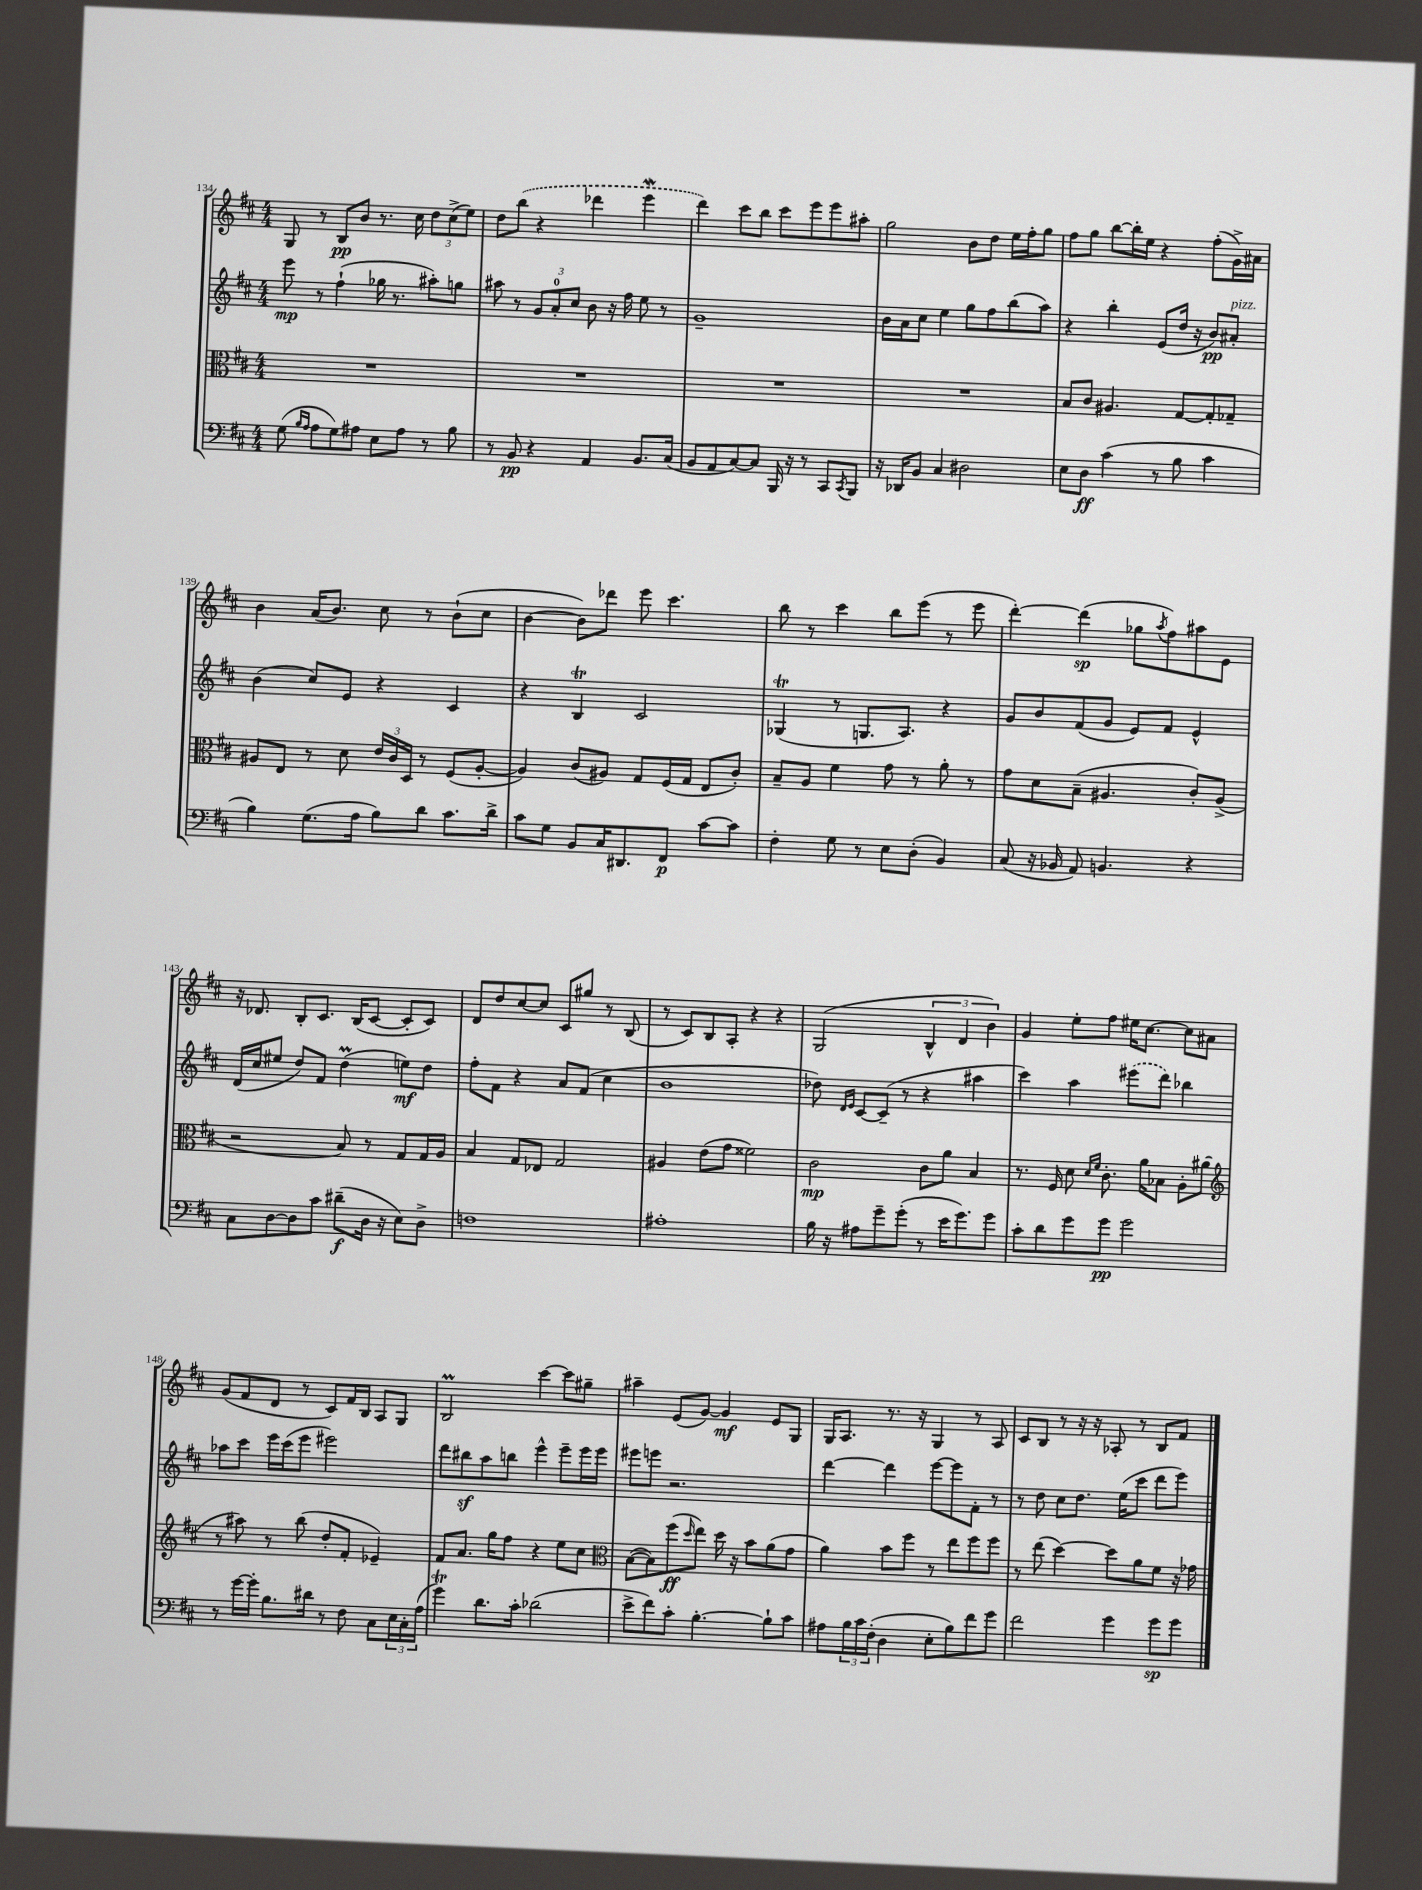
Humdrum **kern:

**kern	**dynam	**kern	**dynam	**kern	**dynam	**kern	**dynam
*part4	*part4	*part3	*part3	*part2	*part2	*part1	*part1
*staff4	*staff4	*staff3	*staff3	*staff2	*staff2	*staff1	*staff1
*clefF4	*	*clefC3	*	*clefG2	*	*clefG2	*
*k[f#c#]	*	*k[f#c#]	*	*k[f#c#]	*	*k[f#c#]	*
*M4/4	*	*M4/4	*	*M4/4	*	*M4/4	*
=134	=134	=134	=134	=134	=134	=134	=134
(8G\	.	1r	.	8eee\	mp	8G/	.
16qqB/LL	.	.	.	.	.	.	.
16qqA/JJ	.	.	.	.	.	.	.
8A\L	.	.	.	8r	.	8r	.
8G\)	.	.	.	(4ff#`\	.	8B/L	pp
8A#X\J	.	.	.	.	.	8b/J	.
8E\L	.	.	.	16gg-X\	.	8.r	.
.	.	.	.	8.r	.	.	.
8A#\J	.	.	.	.	.	.	.
.	.	.	.	.	.	16cc#\	.
8r	.	.	.	8aa#X'\L)	.	12dd\L	.
.	.	.	.	.	.	(12cc#^\	.
8B\	.	.	.	8ggn\J	.	.	.
.	.	.	.	.	.	12ee\J)	.
=135	=135	=135	=135	=135	=135	=135	=135
8r	.	1r	.	8aa#X\	.	8dd\L	.
8BB/	pp	.	.	8r	.	(8bb\J	.
4r	.	.	.	12g/L	.	4r	.
.	.	.	.	12a'/	.	.	.
.	.	.	.	12cc#/J	.	.	.
4AA/	.	.	.	8b\	.	4ddd-X\	.
.	.	.	.	16r	.	.	.
.	.	.	.	16ff#\	.	.	.
8.BB/L	.	.	.	8ee\	.	4eeeW\	.
.	.	.	.	8r	.	.	.
(16C#/Jk	.	.	.	.	.	.	.
=136	=136	=136	=136	=136	=136	=136	=136
8BB/L	.	1r	.	1g~	.	4ddd\)	.
8AA/	.	.	.	.	.	.	.
[8C#/)	.	.	.	.	.	8ccc#\L	.
8C#/J]	.	.	.	.	.	8bb\J	.
16BBB/	.	.	.	.	.	8ccc#\L	.
16r	.	.	.	.	.	.	.
8r	.	.	.	.	.	8eee\	.
8CC#/L	.	.	.	.	.	8eee\	.
8qCC#/	.	.	.	.	.	.	.
8BBB/J	.	.	.	.	.	8aa#X'\J	.
=137	=137	=137	=137	=137	=137	=137	=137
16r	.	1r	.	16b\LL	.	2gg\	.
16DD-X/KL	.	.	.	16a\J	.	.	.
8BB/J	.	.	.	8cc#\J	.	.	.
4C#/	.	.	.	4ee\	.	.	.
2D#X\	.	.	.	8gg\L	.	8b\L	.
.	.	.	.	8ff#\	.	8dd\J	.
.	.	.	.	(8bb\	.	16ee\LL	.
.	.	.	.	.	.	16ff#'\J	.
.	.	.	.	8aa\J)	.	8gg\J	.
=138	=138	=138	=138	=138	=138	=138	=138
8E\L	.	8B/L	.	4r	.	8ff#\L	.
8D\J	ff	8c#/J	.	.	.	8gg\J	.
(4c#\	.	4.A#X/	.	4bb'\	.	[8bb\L	.
.	.	.	.	.	.	16bb'\L]	.
.	.	.	.	.	.	16ee\JJ	.
8r	.	.	.	(8e/L	.	4r	.
8B\	.	[8G/L	.	16dd/Jk	.	.	.
.	.	.	.	16r	.	.	.
4c#\	.	8G'/]	.	8b/L)	pp	(8ff#'\L	.
!	!	!	!	!LO:TX:a:i:t=pizz.	!	!	!
.	.	8G-X~/J	.	8a#X'/J	.	16g^\L)	.
.	.	.	.	.	.	16a#X\JJ	.
!!LO:LB:g=z
=139	=139	=139	=139	=139	=139	=139	=139
4B\)	.	8A#X/L	.	(4b\	.	4b\	.
.	.	8E/J	.	.	.	.	.
(8.G\L	.	8r	.	8cc#/L)	.	(16a/KL	.
.	.	.	.	.	.	8.b/J)	.
.	.	8d\	.	8e/J	.	.	.
16A\Jk	.	.	.	.	.	.	.
8B\L)	.	24e/LL	.	4r	.	8cc#\	.
.	.	24c#/	.	.	.	.	.
.	.	24D/JJ	.	.	.	.	.
8d\J	.	8r	.	.	.	8r	.
8.c#\L	.	(8F#/L	.	4c#/	.	(8b`\L	.
.	.	[8A#'/J	.	.	.	8cc#\J	.
16d^\Jk	.	.	.	.	.	.	.
=140	=140	=140	=140	=140	=140	=140	=140
8c#\L	.	4A#/])	.	4r	.	[4b\	.
8G\J	.	.	.	.	.	.	.
8BB/L	.	(8c#/L	.	4BT/	.	8b\L])	.
16C#/K	.	8A#X/J)	.	.	.	8ddd-X\J	.
8.DD#X/	.	.	.	.	.	.	.
.	.	8G/L	.	2c#/	.	8eee\	.
8FF#/J	p	(16F#/L	.	.	.	4.ccc#\	.
.	.	16G/JJ	.	.	.	.	.
[8c#\L	.	8E/L	.	.	.	.	.
8c#\J]	.	8c#'/J)	.	.	.	.	.
=141	=141	=141	=141	=141	=141	=141	=141
4F#'\	.	8B~/L	.	(4G-XT/	.	8bb\	.
.	.	8A/J	.	.	.	8r	.
8G\	.	4f#\	.	8r	.	4ccc#\	.
8r	.	.	.	8.Gn/L	.	.	.
8E\L	.	8g\	.	.	.	8bb\L	.
.	.	.	.	8.A/J)	.	.	.
(8D'\J	.	8r	.	.	.	(8eee\J	.
4BB/)	.	8a'\	.	4r	.	8r	.
.	.	8r	.	.	.	8eee\	.
=142	=142	=142	=142	=142	=142	=142	=142
(8C#/	.	8g\L	.	8g/L	.	[4ddd'\)	.
16r	.	8d\	.	8b/	.	.	.
16BB-X/	.	.	.	.	.	.	.
8AA/)	.	(8B~\J	.	(8f#/	.	(4ddd\]	sp
4.BBn/	.	4.A#X/	.	8g/J	.	.	.
.	.	.	.	8e/L)	.	8gg-X\L	.
.	.	.	.	.	.	8qaa/	.
.	.	.	.	8f#/J	.	8ff#\)	.
4r	.	8c#'/L)	.	4e^^/	.	8aa#X\	.
.	.	(8A#^/J	.	.	.	8e\J	.
!!LO:LB:g=z
=143	=143	=143	=143	=143	=143	=143	=143
8C#\L	.	2r	.	(16d/LL	.	16r	.
.	.	.	.	16cc#/J	.	8.d-X/	.
[8D\	.	.	.	8ee#X/J	.	.	.
8D\]	.	.	.	8dd/L)	.	8B'/L	.
8c#\J	.	.	.	8f#/J	.	8.c#/J	.
(8d#X~\L	f	8B/)	.	(4ddM\	.	.	.
.	.	.	.	.	.	(16B/KL	.
16D\Jk	.	8r	.	.	.	[8c#/J	.
16r	.	.	.	.	.	.	.
8E\L)	.	8G/L	.	8een\L)	mf	8c#'/L]	.
8D^\J	.	16G/L	.	8dd\J	.	8c#/J)	.
.	.	16A/JJ	.	.	.	.	.
=144	=144	=144	=144	=144	=144	=144	=144
1Fn	.	4B/	.	8ff#'\L	.	8d/L	.
.	.	.	.	8f#\J	.	8dd/	.
.	.	8G/L	.	4r	.	[8cc#/	.
.	.	8E-X/J	.	.	.	8cc#/J]	.
.	.	2G/	.	8a/L	.	8c#/L	.
.	.	.	.	(8f#/J	.	8gg#X/J	.
.	.	.	.	4cc#\	.	8r	.
.	.	.	.	.	.	(8B/	.
=145	=145	=145	=145	=145	=145	=145	=145
1A#X'	.	4A#X/	.	1b	.	8r	.
.	.	.	.	.	.	8c#/L)	.
.	.	(8e\L	.	.	.	8B/	.
.	.	8g\J	.	.	.	8A'/J	.
.	.	2f##X\)	.	.	.	4r	.
.	.	.	.	.	.	4r	.
=146	=146	=146	=146	=146	=146	=146	=146
16B\	.	2c#\	mp	8dd-X\)	.	(2G/	.
16r	.	.	.	.	.	.	.
.	.	.	.	16qqd/LL	.	.	.
.	.	.	.	16qqe/JJ	.	.	.
8A#X\L	.	.	.	[8c#/L	.	.	.
8g~\	.	.	.	(8c#~/J]	.	.	.
(8g'\J	.	.	.	8r	.	.	.
8r	.	8c#\L	.	4r	.	6B^^/	.
16e\KL	.	8a\J	.	.	.	.	.
.	.	.	.	.	.	6d/	.
8.g\)	.	.	.	.	.	.	.
.	.	4B/	.	4aa#X\	.	.	.
.	.	.	.	.	.	6b\)	.
8g\J	.	.	.	.	.	.	.
=147	=147	=147	=147	=147	=147	=147	=147
8c#'\L	.	8.r	.	4ccc#\)	.	4g/	.
8d\	.	.	.	.	.	.	.
.	.	16F#/	.	.	.	.	.
8g\	.	8d\	.	4aa\	.	8ee'\L	.
.	.	16qqd/LL	.	.	.	.	.
.	.	16qqf#/JJ	.	.	.	.	.
8g\J	pp	8.c#'\	.	.	.	8ff#\J	.
2g\	.	.	.	(8eee#X\L	.	16ee#X\KL	.
.	.	16a\KL	.	.	.	[8.cc#\J	.
.	.	8B-X\J	.	8ddd\J)	.	.	.
.	.	8A'\L	.	4bb-X\	.	8cc#\L]	.
.	.	(8a#X\J	.	.	.	8a#X\J	.
!!LO:LB:g=z
=148	=148	=148	=148	=148	=148	=148	=148
*	*	*clefG2	*	*	*	*	*
8r	.	8r	.	8aa-X\L	.	(8g/L	.
[16g\LL	.	8aa#X\)	.	8ccc#\J	.	8f#/	.
16g'\JJ]	.	.	.	.	.	.	.
8.B\L	.	8r	.	16eee\LL	.	8d/J	.
.	.	.	.	(16ccc#\J	.	.	.
.	.	(8bb\	.	8eee\J	.	8r	.
16d#X\Jk	.	.	.	.	.	.	.
8r	.	8dd'/L	.	2eee#X\)	.	8c#/L)	.
8F#\	.	8f#'/J	.	.	.	16f#/L	.
.	.	.	.	.	.	16B/JJ	.
8C#\L	.	4e-X~/)	.	.	.	8A/L	.
24E\L	.	.	.	.	.	8G/J	.
24C#'\	.	.	.	.	.	.	.
(24A\JJ	.	.	.	.	.	.	.
=149	=149	=149	=149	=149	=149	=149	=149
4gT\)	.	8f#/L	.	8ddd\L	.	2BM/	.
.	.	8.a/J	.	8bb#Xz\	.	.	.
8.d\L	.	.	.	8aa\	.	.	.
.	.	16gg\KL	.	.	.	.	.
.	.	8ff#\J	.	8bbn\J	.	.	.
16c#'\Jk	.	.	.	.	.	.	.
(2d-X\	.	4r	.	4eee^^\	.	[4ccc#\	.
.	.	8ee\L	.	8eee~\L	.	8ccc#\L]	.
.	.	8cc#\J	.	16eee\L	.	8gg#X~\J	.
.	.	.	.	16eee\JJ	.	.	.
=150	=150	=150	=150	=150	=150	=150	=150
*	*	*clefC3	*	*	*	*	*
8e^\L	.	([8B\L	.	8eee#X\L	.	4aa#X~\	.
8f#\)	.	8B\])	.	8eeen\J	.	.	.
8c#'\J	.	(8ff#\	ff	2.r	.	(8e/L	.
.	.	16qqdd/	.	.	.	.	.
[4.B'\	.	8ee\J)	.	.	.	[8g/J)	.
.	.	16dd\	.	.	.	4g/]	mf
.	.	16r	.	.	.	.	.
.	.	8b\L	.	.	.	.	.
8B`\L]	.	(8a\	.	.	.	8e/L	.
8c#\J	.	8g\J	.	.	.	8G/J	.
=151	=151	=151	=151	=151	=151	=151	=151
8A#X\L	.	4a\)	.	[4ddd\	.	16G/KL	.
.	.	.	.	.	.	8.A/J	.
24B\L	.	.	.	.	.	.	.
24c#\	.	.	.	.	.	.	.
(24F#'\JJ	.	.	.	.	.	.	.
4D\	.	8b\L	.	4ddd\]	.	8.r	.
.	.	8ff#\J	.	.	.	.	.
.	.	.	.	.	.	16r	.
8E'\L	.	8r	.	[8eee\L	.	4G/	.
8B\)	.	8ee\L	.	8eee\]	.	.	.
8f#\	.	8ff#\	.	8f#'\J	.	8r	.
8g\J	.	8ff#\J	.	8r	.	8A/	.
=152	=152	=152	=152	=152	=152	=152	=152
2f#\	.	8r	.	8r	.	8c#/L	.
.	.	(8ee\	.	8dd\	.	8B/J	.
.	.	[4dd\)	.	8cc#\L	.	8r	.
.	.	.	.	8.dd\J	.	16r	.
.	.	.	.	.	.	16r	.
4g\	.	8dd\L]	.	.	.	8A-X'/	.
.	.	.	.	(16ee\KL	.	.	.
.	.	8a\	.	8ccc#\J	.	8r	.
8g\L	sp	8f#\J	.	8ddd\L	.	8B/L	.
8g\J	.	16r	.	8eee\J)	.	8f#/J	.
.	.	16g-X\	.	.	.	.	.
==	==	==	==	==	==	==	==
*-	*-	*-	*-	*-	*-	*-	*-
